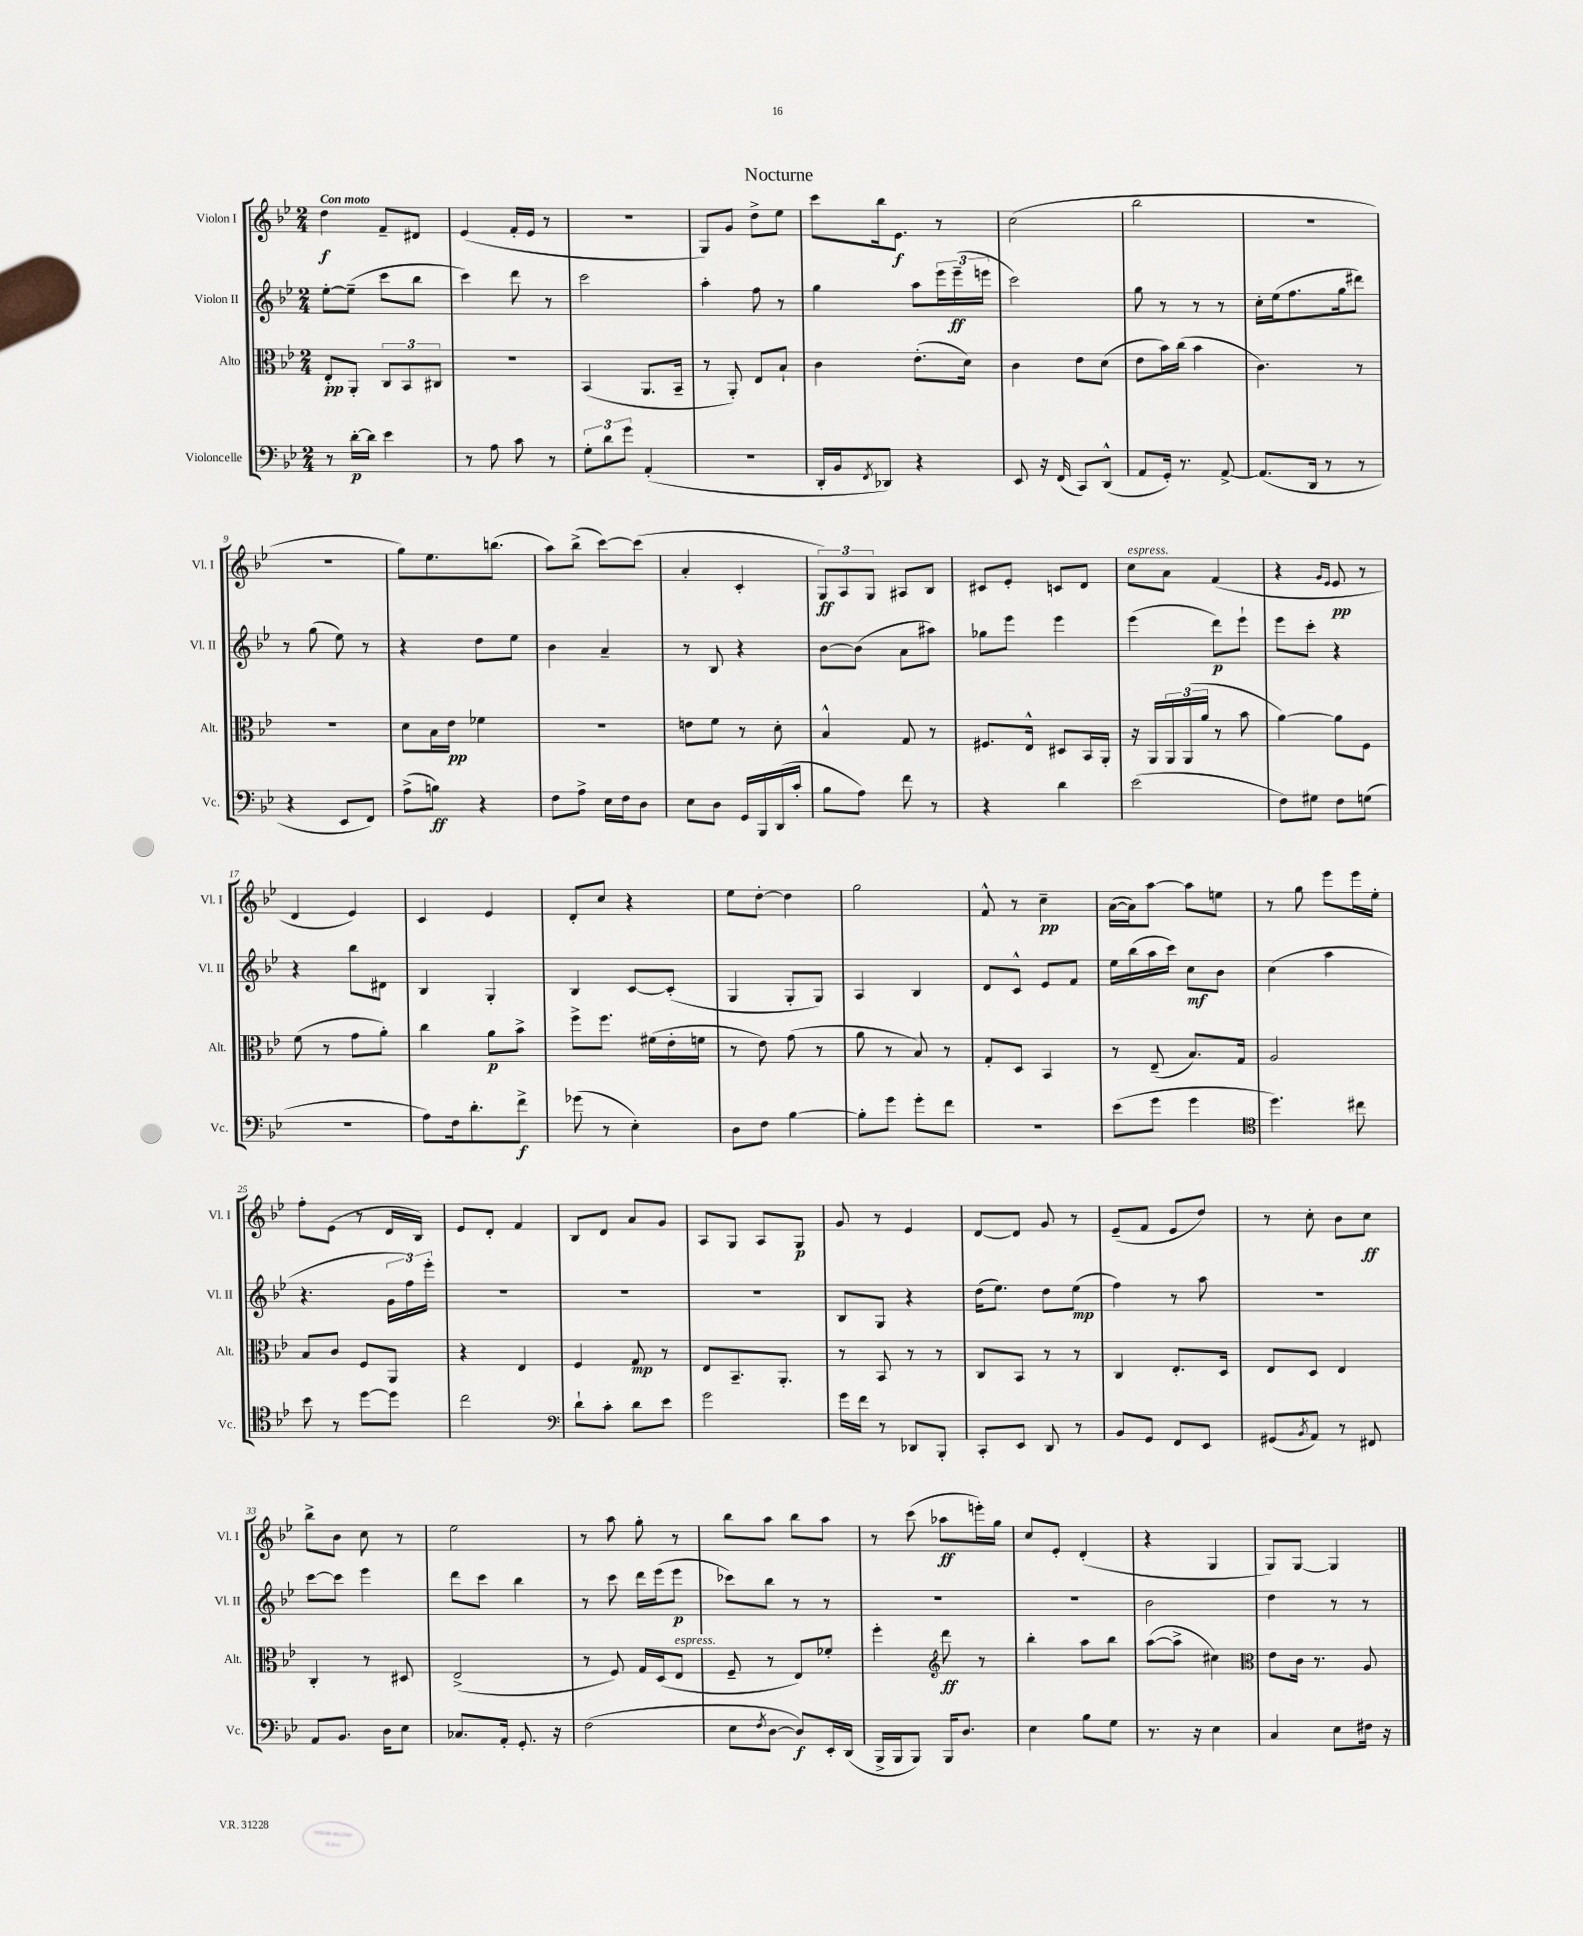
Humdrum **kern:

**kern	**dynam	**kern	**dynam	**kern	**dynam	**kern	**dynam
*part4	*part4	*part3	*part3	*part2	*part2	*part1	*part1
*staff4	*staff4	*staff3	*staff3	*staff2	*staff2	*staff1	*staff1
*I"Violoncelle	*	*I"Alto	*	*I"Violon II	*	*I"Violon I	*
*I'Vc.	*	*I'Alt.	*	*I'Vl. II	*	*I'Vl. I	*
*clefF4	*	*clefC3	*	*clefG2	*	*clefG2	*
*k[b-e-]	*	*k[b-e-]	*	*k[b-e-]	*	*k[b-e-]	*
*M2/4	*	*M2/4	*	*M2/4	*	*M2/4	*
=1	=1	=1	=1	=1	=1	=1	=1
!	!	!	!	!	!	!LO:TX:a:B:t=Con moto	!
8r	.	8E-'/L	pp	[8ee-'\L	.	4dd\	f
[16d'\LL	p	8AA'/J	.	(8ee-~\J]	.	.	.
16d\JJ]	.	.	.	.	.	.	.
4e-\	.	12C/L	.	8ccc\L	.	8f~/L	.
.	.	12BB-/	.	.	.	.	.
.	.	.	.	8bb-\J	.	8d#X/J	.
.	.	12C#X/J	.	.	.	.	.
=2	=2	=2	=2	=2	=2	=2	=2
8r	.	2r	.	4ccc\)	.	(4e-/	.
8A\	.	.	.	.	.	.	.
8c\	.	.	.	8ddd\	.	16f'/LL	.
.	.	.	.	.	.	16e-/JJ	.
8r	.	.	.	8r	.	8r	.
=3	=3	=3	=3	=3	=3	=3	=3
12G'\L	.	(4BB-/	.	2ccc\	.	2r	.
12d\	.	.	.	.	.	.	.
12g\J	.	.	.	.	.	.	.
(4AA'/	.	8.AA/L	.	.	.	.	.
.	.	16BB-~/Jk	.	.	.	.	.
=4	=4	=4	=4	=4	=4	=4	=4
2r	.	8r	.	4aa'\	.	8G/L)	.
.	.	8AA'/)	.	.	.	8g/J	.
.	.	8E-/L	.	8ff\	.	8dd^\L	.
.	.	8B-`/J	.	8r	.	8ee-\J	.
=5	=5	=5	=5	=5	=5	=5	=5
16DD'/LL	.	4c\	.	4gg\	.	8ccc\L	.
16BB-/J	.	.	.	.	.	.	.
8qFF/	.	.	.	.	.	.	.
8DD-X/J)	.	.	.	.	.	16bb-\k	.
.	.	.	.	.	.	8.e-\J	f
4r	.	(8.e-'\L	.	8aa\L	.	.	.
.	.	.	.	24eee-\L	.	8r	.
.	.	.	.	(24eee-~\	ff	.	.
.	.	16d\Jk)	.	.	.	.	.
.	.	.	.	24eeen\JJ	.	.	.
=6	=6	=6	=6	=6	=6	=6	=6
8EE-/	.	4c\	.	2ccc\)	.	(2cc\	.
16r	.	.	.	.	.	.	.
(16FF/	.	.	.	.	.	.	.
8CC/L)	.	8e-\L	.	.	.	.	.
(8DD^^/J	.	(8d\J	.	.	.	.	.
=7	=7	=7	=7	=7	=7	=7	=7
8AA/L	.	8e-\L	.	8gg\	.	2bb-\	.
16GG'/Jk)	.	16b-\L)	.	8r	.	.	.
8.r	.	(16cc\JJ	.	.	.	.	.
.	.	4b-\	.	8r	.	.	.
[8AA^/	.	.	.	8r	.	.	.
=8	=8	=8	=8	=8	=8	=8	=8
(8.AA/L]	.	4.c\)	.	16cc'\LL	.	2r	.
.	.	.	.	(16ee-\J	.	.	.
.	.	.	.	8.ff\	.	.	.
16DD/Jk	.	.	.	.	.	.	.
8r	.	.	.	.	.	.	.
.	.	.	.	16gg\k	.	.	.
8r	.	8r	.	8ddd#X\J)	.	.	.
!!LO:LB:g=z
=9	=9	=9	=9	=9	=9	=9	=9
4r	.	2r	.	8r	.	2r	.
.	.	.	.	(8gg\	.	.	.
8EE-/L	.	.	.	8ee-\)	.	.	.
8FF/J)	.	.	.	8r	.	.	.
=10	=10	=10	=10	=10	=10	=10	=10
(8A^\L	.	8d\L	.	4r	.	8gg\L)	.
8Bn\J)	ff	16B-\L	.	.	.	8.ee-\	.
.	.	16e-\JJ	pp	.	.	.	.
4r	.	4f-X\	.	8dd\L	.	.	.
.	.	.	.	.	.	(8.bbn\J	.
.	.	.	.	8ee-\J	.	.	.
=11	=11	=11	=11	=11	=11	=11	=11
8F\L	.	2r	.	4b-\	.	8aa\L)	.
8A^\J	.	.	.	.	.	(8bb-^\J	.
16E-\LL	.	.	.	4a~/	.	[8ccc\L)	.
16F\J	.	.	.	.	.	.	.
8D\J	.	.	.	.	.	(8ccc\J]	.
=12	=12	=12	=12	=12	=12	=12	=12
8E-\L	.	8en\L	.	8r	.	4a'/	.
8D\J	.	8f\J	.	8B-/	.	.	.
16GG/LL	.	8r	.	4r	.	4c'/	.
16BBB-/	.	.	.	.	.	.	.
(16DD/	.	8d'\	.	.	.	.	.
16c'/JJ	.	.	.	.	.	.	.
=13	=13	=13	=13	=13	=13	=13	=13
8B-\L	.	4B-^^/	.	[8b-\L	.	12G/L)	ff
.	.	.	.	.	.	12A/	.
8A\J)	.	.	.	(8b-\J]	.	.	.
.	.	.	.	.	.	12G/J	.
8f\	.	8G/	.	8a\L	.	8A#X/L	.
8r	.	8r	.	8aa#X\J)	.	8B-/J	.
=14	=14	=14	=14	=14	=14	=14	=14
4r	.	8.F#X/L	.	8gg-X\L	.	8c#X/L	.
.	.	.	.	8eee-\J	.	8e-'/J	.
.	.	16E-^^/Jk	.	.	.	.	.
4d\	.	8D#X/L	.	4eee-\	.	8cn/L	.
.	.	16BB-/L	.	.	.	8d/J	.
.	.	16AA'/JJ	.	.	.	.	.
=15	=15	=15	=15	=15	=15	=15	=15
!	!	!	!	!	!	!LO:TX:a:i:t=espress.	!
(2e-\	.	16r	.	(4eee-\	.	8cc\L	.
.	.	16AA/LL	.	.	.	.	.
.	.	24AA/	.	.	.	8a\J	.
.	.	(24AA/	.	.	.	.	.
.	.	24a/JJ	.	.	.	.	.
.	.	8r	.	8ddd\L)	p	(4f/	.
.	.	8b-\	.	8eee-`\J	.	.	.
=16	=16	=16	=16	=16	=16	=16	=16
8F\L)	.	[4a\)	.	8eee-\L	.	4r	.
8G#X\J	.	.	.	8ccc'\J	.	.	.
.	.	.	.	.	.	16qqg/LL	.
.	.	.	.	.	.	16qqe-/JJ	.
8F\L	.	8a\L]	.	4r	.	8e-/	pp
(8Gn\J	.	8F\J	.	.	.	8r	.
!!LO:LB:g=z
=17	=17	=17	=17	=17	=17	=17	=17
2r	.	(8f\	.	4r	.	4d/	.
.	.	8r	.	.	.	.	.
.	.	8g\L	.	8bb-\L	.	4e-/)	.
.	.	8a'\J)	.	8d#X\J	.	.	.
=18	=18	=18	=18	=18	=18	=18	=18
8A\L)	.	4cc\	.	4B-/	.	4c/	.
16F\k	.	.	.	.	.	.	.
8.d'\	.	.	.	.	.	.	.
.	.	8a\L	p	4G'/	.	4e-/	.
8f^\J	f	8b-^\J	.	.	.	.	.
=19	=19	=19	=19	=19	=19	=19	=19
(8g-X\	.	8ff^\L	.	4B-/	.	8d'/L	.
8r	.	8.ff\J	.	.	.	8cc/J	.
4E-'\)	.	.	.	[8c/L	.	4r	.
.	.	(16f#X\LL	.	.	.	.	.
.	.	16e-'\	.	(8c'/J]	.	.	.
.	.	16fn\JJ	.	.	.	.	.
=20	=20	=20	=20	=20	=20	=20	=20
8D\L	.	8r	.	4G/	.	8ee-\L	.
8F\J	.	8e-\)	.	.	.	[8dd'\J	.
[4B-\	.	(8g\	.	8G'/L	.	4dd\]	.
.	.	8r	.	8G/J)	.	.	.
=21	=21	=21	=21	=21	=21	=21	=21
8B-'\L]	.	8a\	.	4A/	.	2gg\	.
8g\J	.	8r	.	.	.	.	.
8g'\L	.	8B-/)	.	4B-/	.	.	.
8f\J	.	8r	.	.	.	.	.
=22	=22	=22	=22	=22	=22	=22	=22
2r	.	8G'/L	.	8d/L	.	8f^^/	.
.	.	8D/J	.	8c^^/J	.	8r	.
.	.	4BB-/	.	8e-/L	.	4cc~\	pp
.	.	.	.	8f/J	.	.	.
=23	=23	=23	=23	=23	=23	=23	=23
(8e-\L	.	8r	.	16ee-\LL	.	([16a\LL	.
.	.	.	.	(16bb-\	.	16a\J])	.
8g\J	.	(8E-~/	.	16aa\	.	[8aa\J	.
.	.	.	.	16ccc\JJ)	.	.	.
4g\	.	8.B-/L)	.	8cc\L	mf	8aa\L]	.
.	.	.	.	8b-\J	.	8een\J	.
.	.	16G/Jk	.	.	.	.	.
=24	=24	=24	=24	=24	=24	=24	=24
*clefC4	*	*	*	*	*	*	*
4.dd\)	.	2A/	.	(4cc\	.	8r	.
.	.	.	.	.	.	8gg\	.
.	.	.	.	4aa\	.	8eee-\L	.
8cc#X\	.	.	.	.	.	16eee-\L	.
.	.	.	.	.	.	16ee-'\JJ	.
!!LO:LB:g=z
=25	=25	=25	=25	=25	=25	=25	=25
8b-\	.	8B-/L	.	4.r	.	8ff'\L	.
8r	.	8c/J	.	.	.	(8e-\J	.
[8dd\L	.	8F/L	.	.	.	8r	.
8dd\J]	.	8AA/J	.	24g\LL	.	16d/LL	.
.	.	.	.	24ff\)	.	.	.
.	.	.	.	.	.	16B-/JJ)	.
.	.	.	.	24eee-'\JJ	.	.	.
=26	=26	=26	=26	=26	=26	=26	=26
2cc\	.	4r	.	2r	.	8e-/L	.
.	.	.	.	.	.	8d'/J	.
.	.	4E-/	.	.	.	4f/	.
=27	=27	=27	=27	=27	=27	=27	=27
*clefF4	*	*	*	*	*	*	*
8d`\L	.	4F/	.	2r	.	8B-/L	.
8c'\J	.	.	.	.	.	8d/J	.
8d\L	.	8G/	mp	.	.	8a/L	.
8e-\J	.	8r	.	.	.	8g/J	.
=28	=28	=28	=28	=28	=28	=28	=28
2g\	.	8E-/L	.	2r	.	8A/L	.
.	.	8.BB-~/	.	.	.	8G/J	.
.	.	.	.	.	.	8A/L	.
.	.	8.AA'/J	.	.	.	.	.
.	.	.	.	.	.	8G/J	p
=29	=29	=29	=29	=29	=29	=29	=29
16g\LL	.	8r	.	8B-/L	.	8g/	.
16f\JJ	.	.	.	.	.	.	.
8r	.	8BB-/	.	8G/J	.	8r	.
8DD-X/L	.	8r	.	4r	.	4e-/	.
8BBB-'/J	.	8r	.	.	.	.	.
=30	=30	=30	=30	=30	=30	=30	=30
8CC'/L	.	8C/L	.	(16dd\KL	.	[8d/L	.
.	.	.	.	8.ee-\J)	.	.	.
8EE-/J	.	8BB-/J	.	.	.	8d/J]	.
8DD/	.	8r	.	8dd\L	.	8g/	.
8r	.	8r	.	(8ee-\J	mp	8r	.
=31	=31	=31	=31	=31	=31	=31	=31
8BB-/L	.	4C/	.	4ff\)	.	(8e-~/L	.
8GG/J	.	.	.	.	.	8f/J	.
8FF/L	.	8.E-'/L	.	8r	.	8e-/L	.
8EE-/J	.	.	.	8aa\	.	8dd/J)	.
.	.	16D/Jk	.	.	.	.	.
=32	=32	=32	=32	=32	=32	=32	=32
(8GG#X/L	.	8E-/L	.	2r	.	8r	.
8qBB-/	.	.	.	.	.	.	.
8AA/J)	.	8D/J	.	.	.	8cc'\	.
8r	.	4E-/	.	.	.	8b-\L	.
8FF#X/	.	.	.	.	.	8cc\J	ff
!!LO:LB:g=z
=33	=33	=33	=33	=33	=33	=33	=33
8AA/L	.	4C'/	.	[8ccc\L	.	8bb-^\L	.
8.BB-/J	.	.	.	8ccc\J]	.	8b-\J	.
.	.	8r	.	4eee-\	.	8cc\	.
16D\KL	.	.	.	.	.	.	.
8E-\J	.	8D#X/	.	.	.	8r	.
=34	=34	=34	=34	=34	=34	=34	=34
8.C-X/L	.	(2E-^/	.	8ddd\L	.	2ee-\	.
.	.	.	.	8ccc\J	.	.	.
16AA'/Jk	.	.	.	.	.	.	.
8.GG'/	.	.	.	4bb-\	.	.	.
16r	.	.	.	.	.	.	.
=35	=35	=35	=35	=35	=35	=35	=35
(2F\	.	8r	.	8r	.	8r	.
.	.	8F/)	.	8ccc\	.	8aa\	.
.	.	16G/LL	.	16ddd\LL	.	8gg'\	.
.	.	(16D/J	.	(16eee-\J	.	.	.
!	!	!LO:TX:a:i:t=espress.	!	!	!	!	!
.	.	8E-/J	.	8eee-\J	p	8r	.
=36	=36	=36	=36	=36	=36	=36	=36
8E-\L	.	8F~/	.	8ccc-X\L)	.	8bb-\L	.
8qF/	.	.	.	.	.	.	.
[8D\J	.	8r	.	8bb-\J	.	8aa\J	.
8D/L])	f	8E-/L)	.	8r	.	8bb-\L	.
16EE-'/L	.	8f-X'/J	.	8r	.	8aa\J	.
(16DD/JJ	.	.	.	.	.	.	.
=37	=37	=37	=37	=37	=37	=37	=37
16BBB-^/LL	.	4ff'\	.	2r	.	8r	.
16BBB-/J	.	.	.	.	.	.	.
8BBB-/J)	.	.	.	.	.	(8ccc\	.
*	*	*clefG2	*	*	*	*	*
16BBB-/KL	.	8ddd\	ff	.	.	8aa-X\L	ff
8.D/J	.	.	.	.	.	.	.
.	.	8r	.	.	.	16eeen'\L)	.
.	.	.	.	.	.	16gg\JJ	.
=38	=38	=38	=38	=38	=38	=38	=38
4E-\	.	4bb-'\	.	2r	.	8cc/L	.
.	.	.	.	.	.	8e-'/J	.
8B-\L	.	8aa\L	.	.	.	(4d'/	.
8G\J	.	8bb-\J	.	.	.	.	.
=39	=39	=39	=39	=39	=39	=39	=39
8.r	.	([8aa\L	.	2b-\	.	4r	.
.	.	8aa^\J]	.	.	.	.	.
16r	.	.	.	.	.	.	.
4E-\	.	4cc#X\)	.	.	.	4G/	.
=40	=40	=40	=40	=40	=40	=40	=40
*	*	*clefC3	*	*	*	*	*
4C/	.	8e-\L	.	4dd\	.	8G/L)	.
.	.	16c\Jk	.	.	.	[8G/J	.
.	.	8.r	.	.	.	.	.
8E-\L	.	.	.	8r	.	4G/]	.
16F#X\Jk	.	8A/	.	8r	.	.	.
16r	.	.	.	.	.	.	.
==	==	==	==	==	==	==	==
*-	*-	*-	*-	*-	*-	*-	*-
